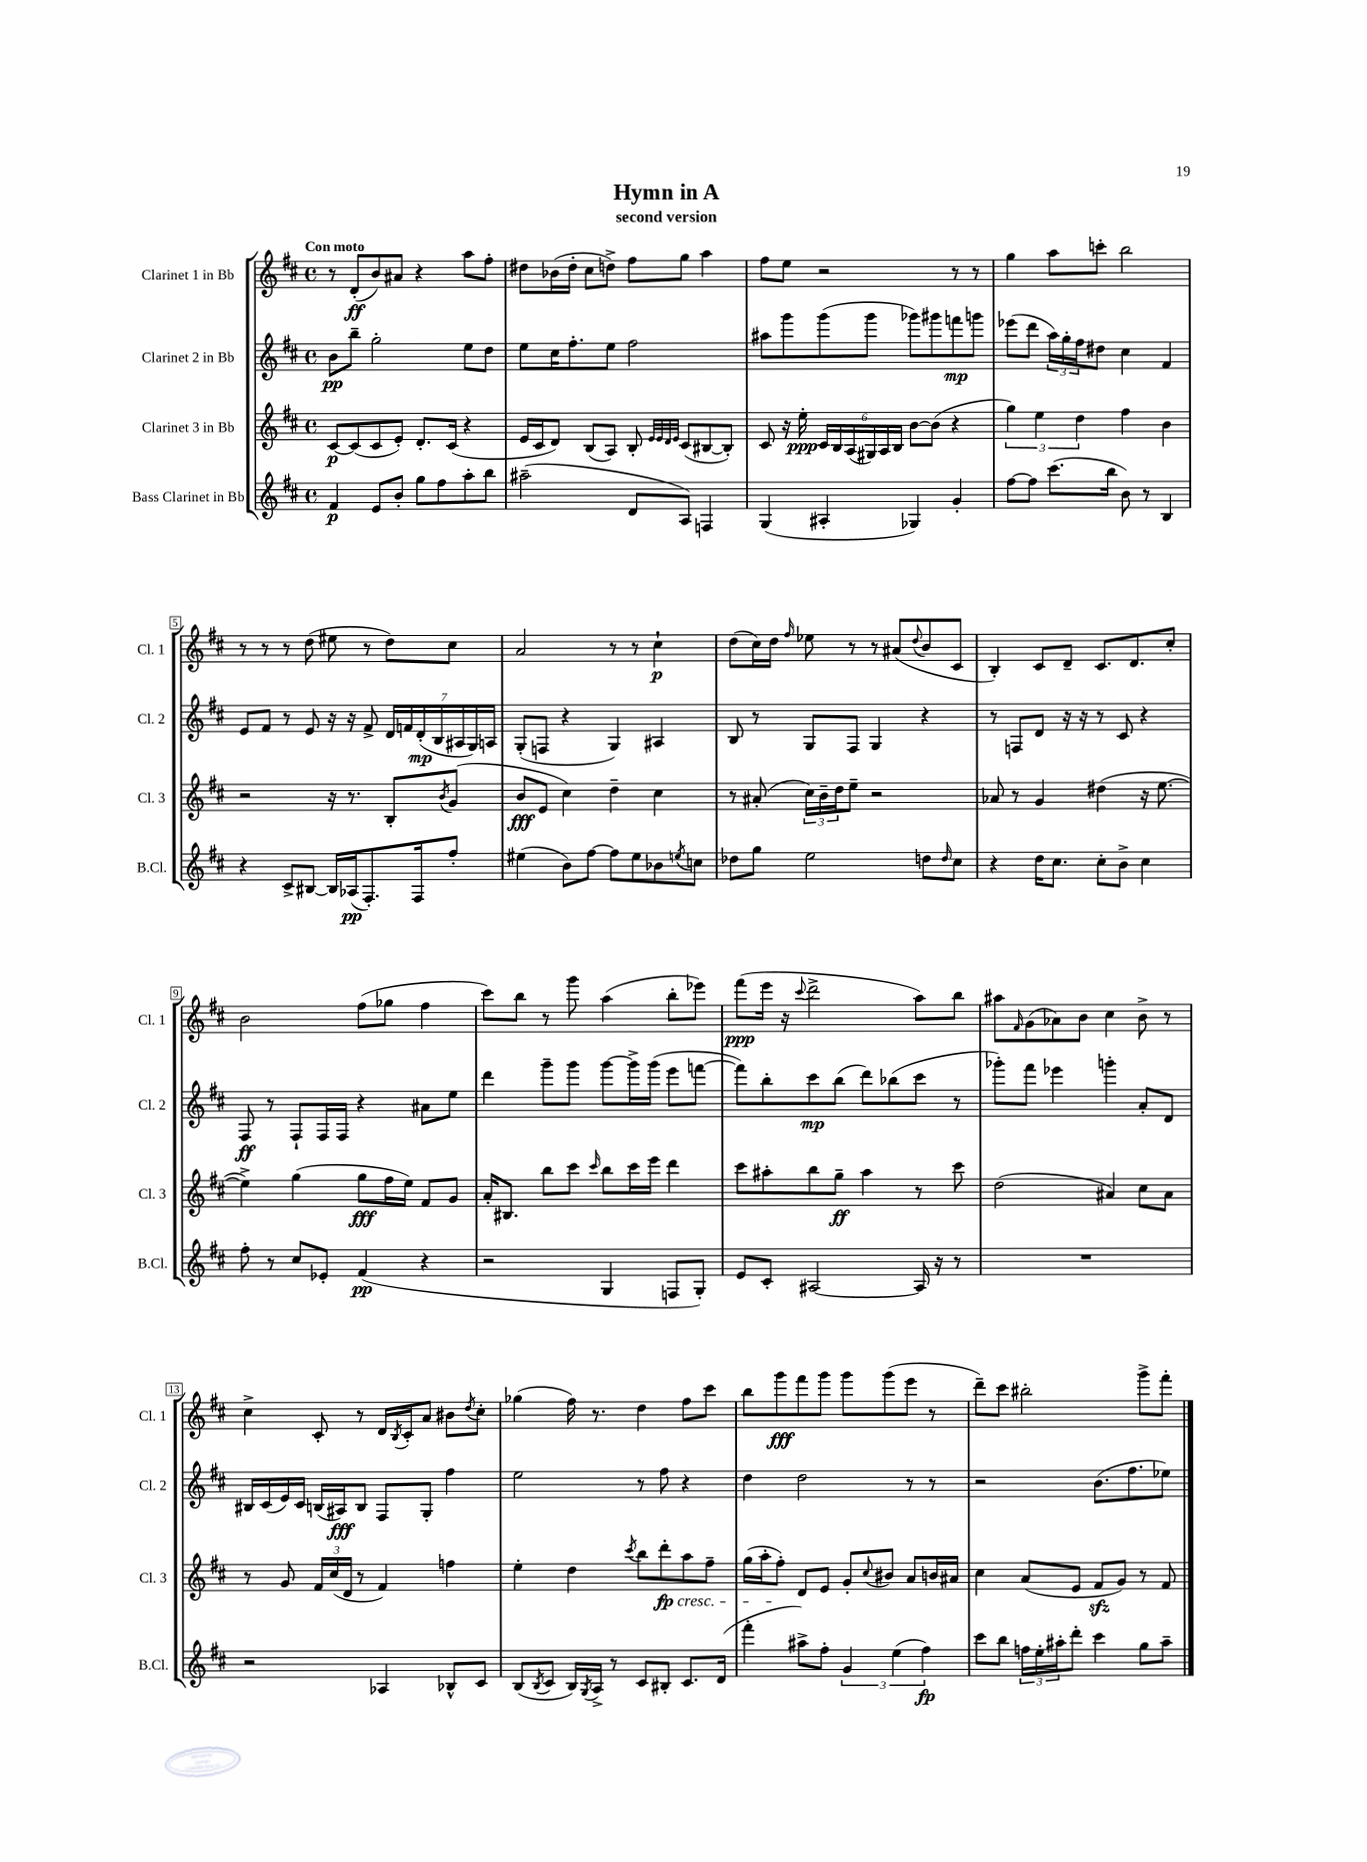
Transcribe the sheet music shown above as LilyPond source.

\header { title = "Hymn in A" subtitle = "second version" }
<<
\new StaffGroup <<
\new Staff = "s0" \with { instrumentName = "Clarinet 1 in Bb" shortInstrumentName = "Cl. 1" } {
    \clef treble \key d \major \defaultTimeSignature \time 4/4 \tempo "Con moto"
    r8 d'8-.\ff( b'8) ais'8 r4 a''8 fis''8-. |
    dis''8 bes'16( dis''16-. cis''8 d''8->) fis''8 g''8 a''4 |
    fis''8 e''8 r2 r8 r8 |
    g''4 a''8 c'''8-. b''2 |
    r8 r8 r8 d''8( eis''8 r8 d''8) cis''8 |
    a'2 r8 r8 cis''4-!\p |
    d''8( cis''16) d''16 \grace { fis''16 } ees''8 r8 r8 ais'8( \appoggiatura { d''8 } b'8 cis'8 |
    b4-.) cis'8 d'8-- cis'8. d'8. cis''8-. |
    b'2 fis''8( ges''8 fis''4 |
    cis'''8) b''8 r8 g'''8 a''4( b''8-. ees'''8) |
    fis'''8\ppp( e'''16 r16 \appoggiatura { cis'''8 } d'''2-> a''8) b''8 |
    ais''8 \grace { fis'16 } g'8( aes'8) b'8 cis''4 b'8-> r8 |
    cis''4-> cis'8-. r8 d'16 \acciaccatura { b8 } cis'16-. a'8 bis'8 \acciaccatura { d''8 } cis''8-. |
    ges''4( fis''16) r8. d''4 fis''8 cis'''8 |
    b''8 g'''8\fff fis'''8 g'''8 g'''8 g'''8( e'''8 r8 |
    d'''8--) cis'''8 bis''2-. g'''8-> fis'''8-. \bar "|." |
}
\new Staff = "s1" \with { instrumentName = "Clarinet 2 in Bb" shortInstrumentName = "Cl. 2" } {
    \clef treble \key d \major \defaultTimeSignature \time 4/4
    b'8\pp b''8-- g''2-. e''8 d''8 |
    e''8 cis''16 fis''8.-. e''8 fis''2 |
    ais''8 g'''8 g'''8( g'''8 ges'''8) gis'''8 f'''8\mp g'''8 |
    ees'''8( d'''8 \tuplet 3/2 { a''16) g''16-. fis''16 } dis''8 cis''4 fis'4 |
    e'8 fis'8 r8 e'8 r16 r16 fis'8-> \tuplet 7/4 { d'16 f'16 d'16-.\mp( b16 ais16 g16) a16 } |
    g8-.( f8 r4 g4) ais4 |
    b8 r8 g8 fis8 g4 r4 |
    r8 f8 d'8 r16 r16 r8 cis'8 r4 |
    fis8\ff r8 fis8-! fis16 fis16 r4 ais'8 e''8 |
    d'''4 g'''8-- g'''8 g'''8~ g'''16-> g'''16( e'''8 f'''8~ |
    f'''8) b''8-. cis'''8\mp b''8( d'''8) bes''8( cis'''8 r8 |
    ges'''8-.) fis'''8 ees'''4 g'''4-. a'8-. d'8 |
    bis16 cis'16( e'16) cis'16 b16( ais16\fff) b8 fis8 g8-. fis''4 |
    e''2 r8 fis''8 r4 |
    d''4 d''2 r8 r8 |
    r2 b'8.( fis''8. ees''8) \bar "|." |
}
\new Staff = "s2" \with { instrumentName = "Clarinet 3 in Bb" shortInstrumentName = "Cl. 3" } {
    \clef treble \key d \major \defaultTimeSignature \time 4/4
    cis'8~\p cis'8( cis'8 e'8-.) d'8.-. cis'16( r4 |
    e'16 cis'16 d'8) b8( a8) b8-. \grace { e'32 e'32 d'32 e'32 } cis'8( bis8~ bis8-.) |
    cis'8 r16 e''16-.\ppp \tuplet 6/4 { cis'16 b16 a16( gis16) a16 b16 } b'8~ b'8( r4 |
    \tuplet 3/2 { g''4) e''4 d''4 } fis''4 b'4 |
    r2 r16 r8. b8-. \acciaccatura { b'8 } g'8( |
    b'8\fff e'8 cis''4) d''4-- cis''4 |
    r8 ais'8-.( \tuplet 3/2 { cis''16) b'16-- d''16 } e''8-- r2 |
    aes'8 r8 g'4 dis''4( r16 e''8.~ |
    e''4->) g''4( g''8\fff fis''16 e''16) fis'8 g'8 |
    a'16-. bis8. b''8 cis'''8 \grace { cis'''16 } b''8 cis'''16 e'''16 d'''4 |
    cis'''8 ais''8-. b''8 g''8--\ff ais''4 r8 cis'''8 |
    d''2( ais'4) cis''8 ais'8 |
    r8 g'8 \tuplet 3/2 { fis'16 cis''16( d'16 } r8 fis'4) f''4 |
    e''4-. d''4 \acciaccatura { cis'''8 } b''8 d'''8-.\fp\cresc a''8 fis''8-- |
    g''16( a''16-. fis''8-.\!) d'8 e'8 g'8-. \appoggiatura { cis''8 } bis'8 a'8 b'16 ais'16 |
    cis''4 a'8( e'8 fis'8\sfz g'8) r8 fis'8 \bar "|." |
}
\new Staff = "s3" \with { instrumentName = "Bass Clarinet in Bb" shortInstrumentName = "B.Cl." } {
    \clef treble \key d \major \defaultTimeSignature \time 4/4
    fis'4\p e'8 b'8-. g''8 fis''8 a''8-. b''8 |
    ais''2--( d'8 a8) f4 |
    g4( ais4-. ges4) g'4-. |
    fis''8~ fis''8 cis'''8.( b''16 b'8) r8 b4 |
    r4 cis'8-> bis8~ bis16 aes16\pp( fis8.-.) fis16 fis''8-. |
    eis''4( b'8) fis''8~ fis''8 eis''8 bes'8 \acciaccatura { e''8 } c''8 |
    des''8 g''8 e''2 d''8 \grace { d''16 } cis''8 |
    r4 d''16 cis''8. cis''8-. b'8-> cis''4 |
    fis''8-. r8 cis''8 ees'8-. fis'4\pp( r4 |
    r2 g4 f8 g8-.) |
    e'8 cis'8-. ais2~ ais16 r16 r8 |
    R1 |
    r2 aes4 bes8-^ cis'8 |
    b8( \acciaccatura { b8 } cis'8 b16) \acciaccatura { g8 } a16-> r8 cis'8 bis8-. cis'8. d'16( |
    fis'''4-. ais''8->) fis''8-. \tuplet 3/2 { g'4 e''4( fis''4\fp) } |
    cis'''8 b''8 \tuplet 3/2 { f''16 e''16-. ais''16-. } d'''8-. cis'''4 g''8 ais''8-- \bar "|." |
}
>>
>>
\layout { \context { \Score \override BarNumber.stencil = #(make-stencil-boxer 0.1 0.3 ly:text-interface::print) } }
